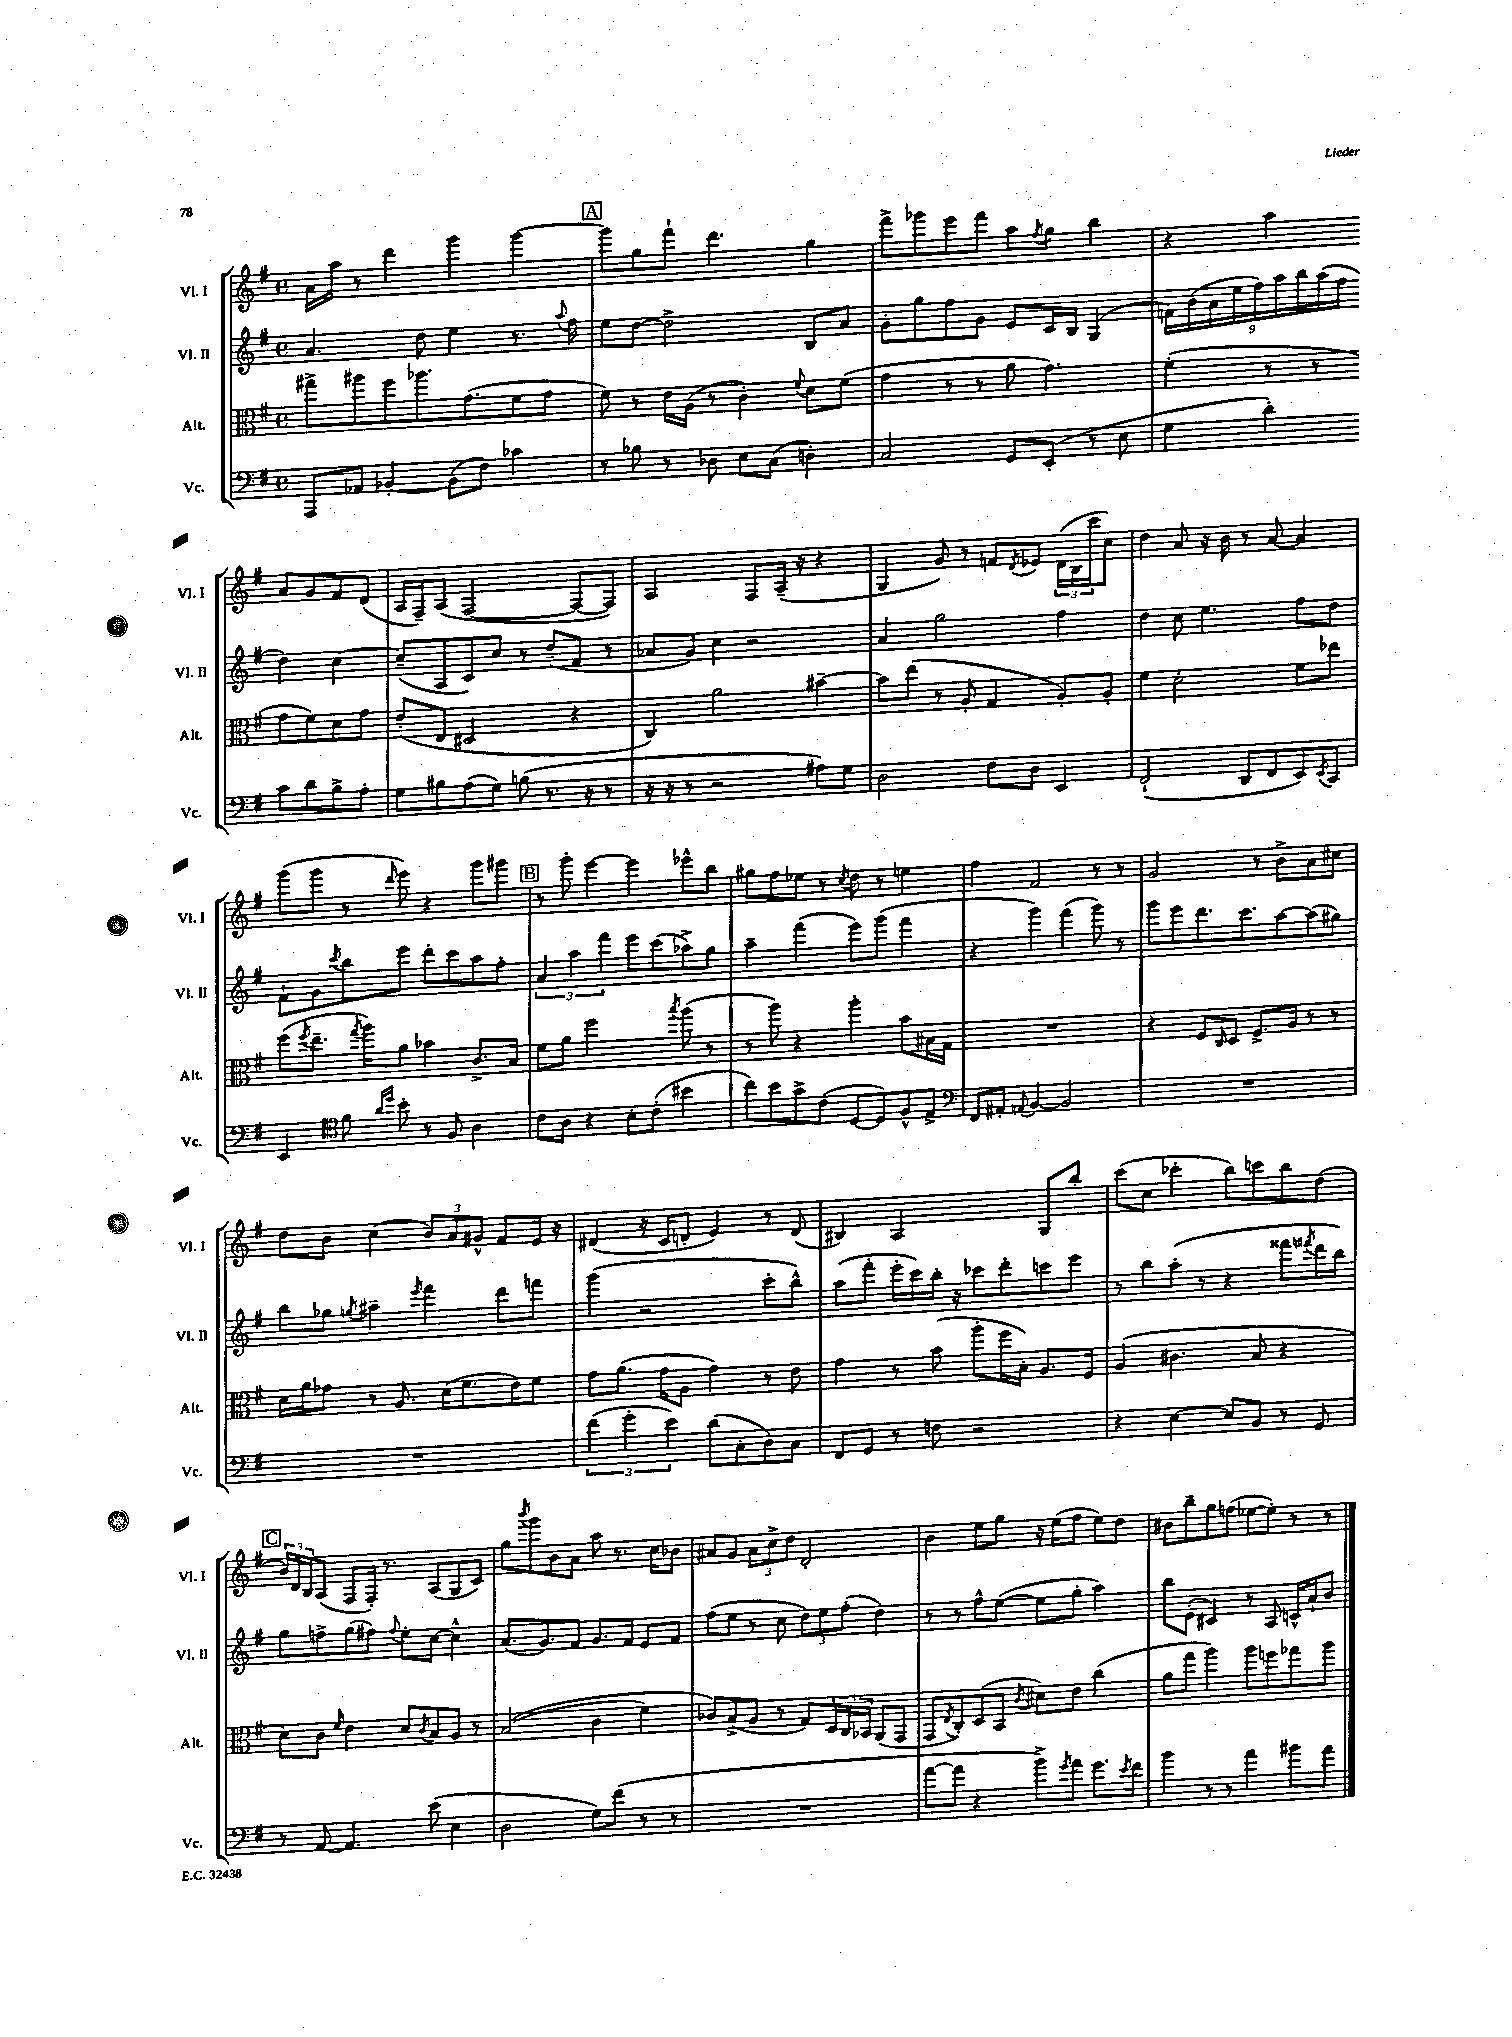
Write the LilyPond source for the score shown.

<<
\new StaffGroup <<
\new Staff = "s0" \with { instrumentName = "Vl. I" shortInstrumentName = "Vl. I" } {
    \clef treble \key g \major \defaultTimeSignature \time 4/4
    a'16 a''16 r8 d'''4 g'''4 g'''4~ |
    \mark \markup { \box "A" } g'''8 g''8 fis'''8-! d'''4. g''4 |
    fis'''8-> ges'''8 e'''8 fis'''8 a''8 \acciaccatura { fis''8 } g''8 b''4 |
    r4 a''4 a'8 g'8 fis'8 d'8( |
    a16 fis16--) a8( fis2~ fis8~ fis8) |
    a2 fis8 a16--( r16 r4 |
    g4 g'8) r8 f'8 \acciaccatura { d'8 } ees'8 \tuplet 3/2 { d'16( b16 c'''16 } c''8) |
    d''4 a'8 r16 b'16 r8 a'8~ a'4 |
    g'''8( g'''8 r8 \grace { d'''16 } e'''8) r4 g'''8 gis'''8 |
    \mark \markup { \box "B" } r8 g'''8-. e'''4~ e'''4 ees'''8-^ b''8 |
    gis''8 fis''8 ees''8 r8 \acciaccatura { c''8 } d''8 r8 e''4 |
    fis''4 fis'2 r8 r8 |
    g'2 r8 b'8-> a'8 cis''8 |
    d''8 b'8 c''4( \tuplet 3/2 { b'8) a'8 gis'8-^ } fis'8 e'16 r16 |
    dis'4( r16 c'16 d'8-. e'4) r8 d'8( |
    bis4) a2 g8 b''8-. |
    c'''8( c''8 ces'''4-. b''8) c'''8 b''8 d''8( |
    \mark \markup { \box "C" } \tuplet 3/2 { b'16) d'16 b16 } a8( fis8 fis16-.) r8. a8( g8 c'8) |
    g''8 \acciaccatura { b'''8 } g'''8 b'8 a'8 a''8 r8. c''16 bes'8 |
    ais'8 g'8 \tuplet 3/2 { ais'8 c''8-> d''8 } d'2-. |
    b'4 e''8 g''8 r16 e''16( fis''8 e''8) d''8 |
    bis'8 b''8-- g''8 f''8( ees''8~ ees''8-.) r8 r8 \bar "|." |
}
\new Staff = "s1" \with { instrumentName = "Vl. II" shortInstrumentName = "Vl. II" } {
    \clef treble \key g \major \defaultTimeSignature \time 4/4
    a'4. d''8 e''4 r8. \appoggiatura { a''8 } fis''16 |
    \mark \markup { \box "A" } e''8 d''8~ d''2-> b8 a'8 |
    g'8-. g''8 fis''8 g'8 e'8 c'16 b16 g4( |
    \tuplet 9/8 { f'16) b'16( a'16 e''16 fis''16) a''16 b''16 a''16( fis''16 } d''4) c''4~ |
    c''8--( a8 c'8) c''8 r8 d''8--( fis'8 r8 |
    aes'8 g'8) c''4 r2 |
    a'4 g''2 fis''4 |
    d''4 c''8 e''4. fis''8 d''8 |
    fis'8-! g'8 \acciaccatura { c'''8 } b''8 e'''8 d'''8-. c'''8 a''8 fis''8-. |
    \mark \markup { \box "B" } \tuplet 3/2 { a'4 a''4 fis'''4 } e'''8 c'''8( aes''8->) g''8 |
    a''4-- fis'''4( e'''8) g'''8( fis'''4 |
    r4 g'''4) fis'''4( g'''8) r8 |
    g'''8 e'''8 d'''8. c'''8. a''8~ a''8( gis''8) |
    b''8 ges''8 \acciaccatura { g''8 } ais''4-- \acciaccatura { e'''8 } fis'''4 d'''8 f'''8 |
    g'''4( r2 c'''8-. b''8-^) |
    a''8( fis'''8-. e'''16-. c'''16) b''16-. r16 ces'''8 d'''8-. c'''8 e'''8 |
    r8 b''8 a''8-.( r8 r4 fisis'''8 \acciaccatura { fis'''8 } d'''16 b''16) |
    \mark \markup { \box "C" } g''8 f''8-> g''8( fis''8) \appoggiatura { fis''8 } e''8-. c''8~ c''4-^ |
    a'8.( g'8.) fis'8 g'8. fis'16 e'8 fis'8 |
    fis''8( e''8 r8 c''8 \tuplet 3/2 { d''8) e''8 fis''8-.( } d''4) |
    r8 r8 fis''8-^ e''8~( e''8 g''8-. a''4) |
    b''8 e'8-.( cis'4) r8 a8 c'16-^ a'16-! b'8 \bar "|." |
}
\new Staff = "s2" \with { instrumentName = "Alt." shortInstrumentName = "Alt." } {
    \clef alto \key g \major \defaultTimeSignature \time 4/4
    gis''8-> ais''8 fis''8 aes''8. g'8.( fis'8 g'8 |
    \mark \markup { \box "A" } fis'8) r8 e'16 a16( r8 c'4-.) \appoggiatura { fis'8 } d'8 fis'8( |
    g'4 r8 r8 a'8 g'4.) |
    fis'4-.( r8 r8 g'8 fis'8) d'8 g'8 |
    e'8-.( e8 dis2 r4 |
    c4) a'2 bis'4~-- |
    bis'8 e''8( r8 a8-. g4 a8-.) a8-. |
    fis'4 d'2-. fis'8 ees''8 |
    fis''8( \acciaccatura { fis''8 } e''8.-- \acciaccatura { g''8 } a''16) a'8 bes'4 c'8.-> b16 |
    \mark \markup { \box "B" } fis'8 a'8 fis''2 \acciaccatura { b''8 } a''8( r8 |
    r8 a''8) r4 a''4-. b'8 bis16 g16 |
    R1 |
    r4 fis8 \grace { c16 } d8 fis8.-> a16 r8 r8 |
    d'16 a'16 ges'8 r8 a8. d'16( fis'8. e'16) fis'8 |
    g'8 a'8.( g'16 a8 g'4) r8 e'8 |
    g'4 r8 b'8( a''8-. fis''16 b16-.) a8. fis16 |
    a4( cis'4. b8 r4 |
    \mark \markup { \box "C" } d'8) c'8 \grace { fis'16 } e'4 d'8 \acciaccatura { c'8 } b8 a8 r8 |
    b2(\( c'4 fis'4) |
    ces'8\) b8->( a8 r8 g8) \tuplet 3/2 { d16 c16 bes,16 } a,8( g,8 |
    g,8 \acciaccatura { e8 } c8-.) d8( b,8 \acciaccatura { c'8 } dis'8) e'8 c''4( |
    a'8 g''8 a''4) a''8 f''8 ges''8 a''8 \bar "|." |
}
\new Staff = "s3" \with { instrumentName = "Vc." shortInstrumentName = "Vc." } {
    \clef bass \key g \major \defaultTimeSignature \time 4/4
    a,,8 aes,8 bes,4~-. bes,8( fis8) ces'4 |
    \mark \markup { \box "A" } r8 bes8 r8 des8 e8 c8( d4-.) |
    c2 g,8 e,8-.( r8 e8 |
    g4 d'4-.) c'8 d'8 b8-> a8-. |
    g8 bis8 a8( g8) b8( r8. r16 r8 |
    r16 r16 r8 r2 ais8) g8 |
    d2 fis8 d8 e,4 |
    fis,2-!( d,8 fis,8 e,8) \acciaccatura { e,8 } c,8 |
    e,4 \clef tenor fis'8 \grace { a'16 d''16 } b'8-. r8 fis8 a4 |
    \mark \markup { \box "B" } c'8 a8 r4 b8-. c'8-.( bis'4 |
    c''8) b'8 g'8-> c'8( d8~ d8) fis8-^ e8-> |
    \clef bass fis,8 ais,8-. \appoggiatura { a,8 } b,4~ b,2 |
    R1 |
    R1 |
    \tuplet 3/2 { fis'4( g'4-. e'4) } d'8( c8-. d8) c8 |
    fis,8 g,8 r8 f8 r2 |
    r4 e4~ e8 b,8 r8 g,8 |
    \mark \markup { \box "C" } r8 a,8~ a,4. e'8( e4 |
    d2 g8) fis'8( r8 r8 |
    R1 |
    a'8~ a'8 r4 b'8->) \acciaccatura { g'8 } a'8 g'8. \acciaccatura { e'8 } fis'16 |
    b'4 r8 r8 a'4 bis'8 a'8 \bar "|." |
}
>>
>>
\layout { \context { \Score \remove "Bar_number_engraver" } }
